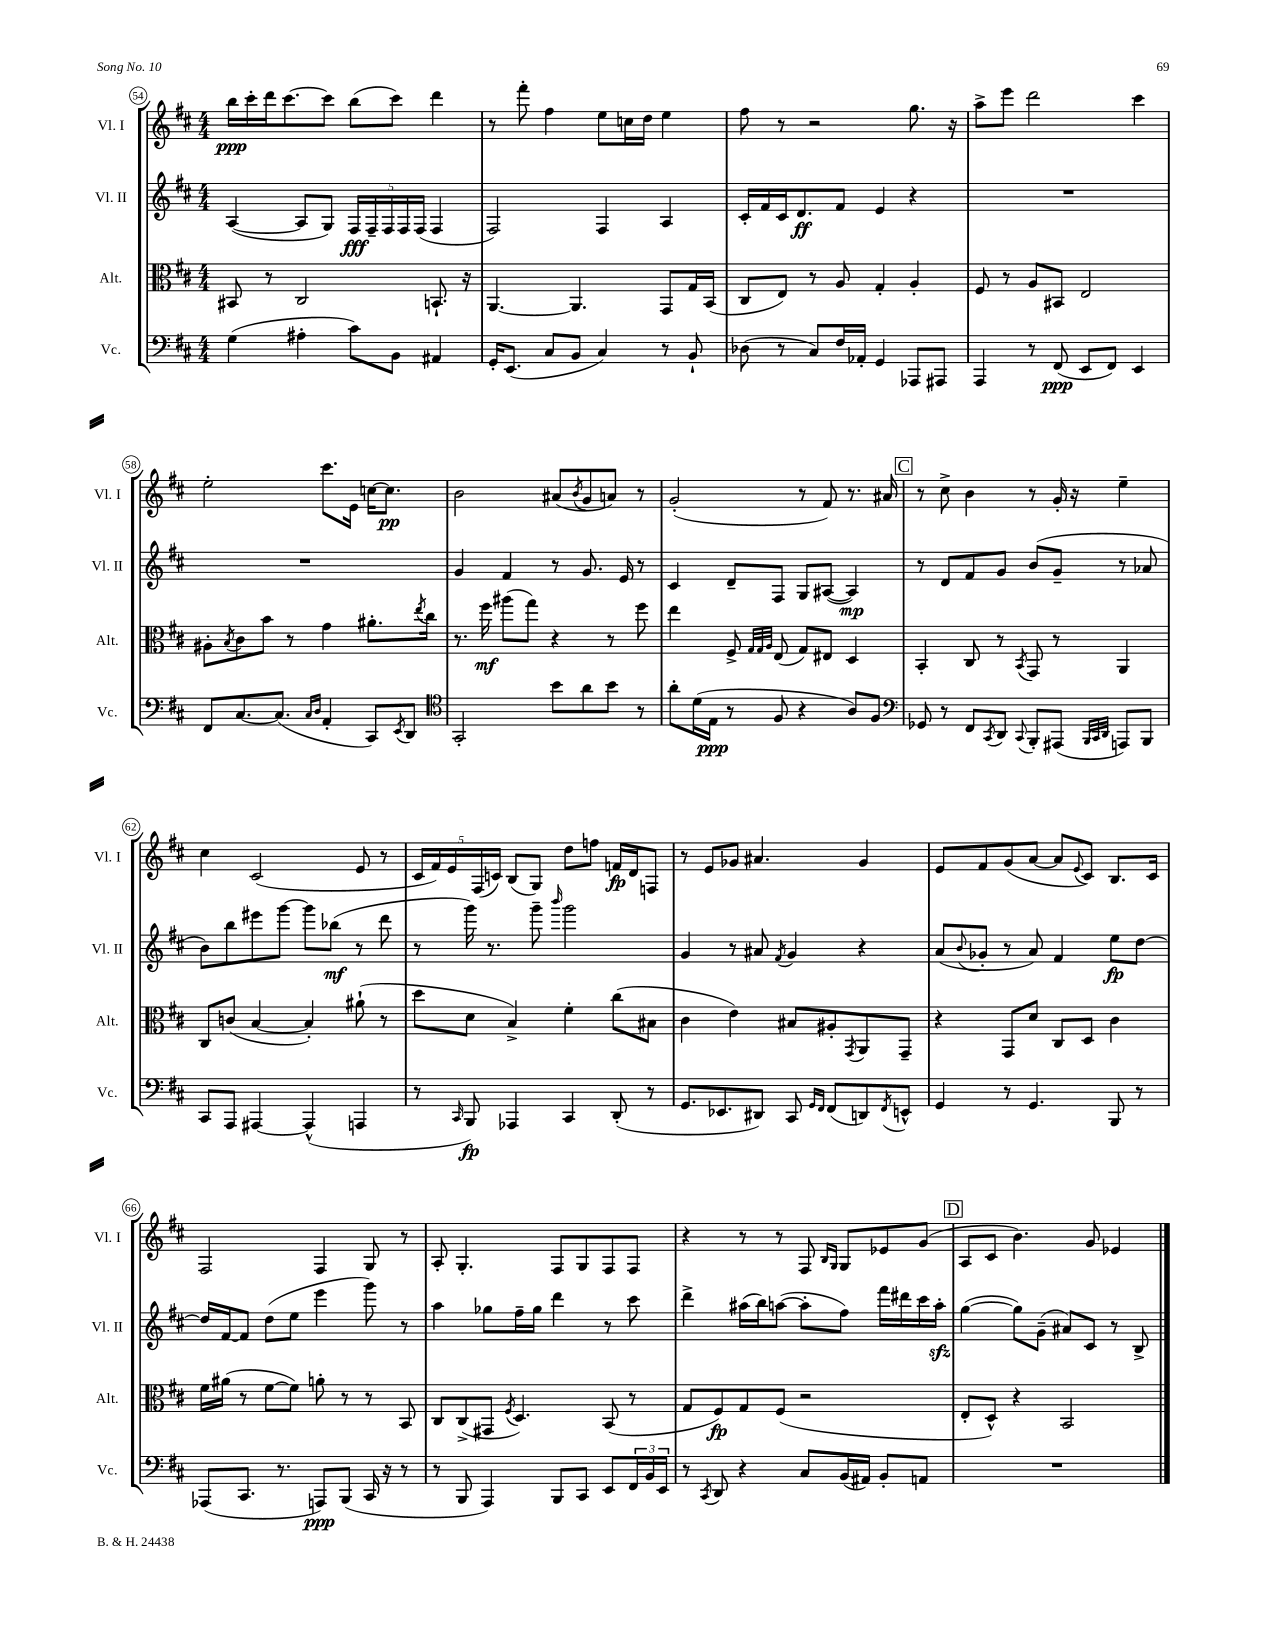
<<
\new StaffGroup <<
\new Staff = "s0" \with { instrumentName = "Vl. I" shortInstrumentName = "Vl. I" } {
    \clef treble \key d \major \numericTimeSignature \time 4/4
    b''16\ppp cis'''16-. d'''16 cis'''8.~ cis'''8 b''8( cis'''8) d'''4 |
    r8 fis'''8-. fis''4 e''8 c''16 d''16 e''4 |
    fis''8 r8 r2 g''8. r16 |
    a''8-> e'''8 d'''2 cis'''4 |
    e''2-. cis'''8. e'16 c''16~ c''8.\pp |
    b'2 ais'8( \acciaccatura { b'8 } g'8 a'8) r8 |
    g'2-.( r8 fis'8) r8. ais'16 |
    \mark \markup { \box "C" } r8 cis''8-> b'4 r8 g'16-. r16 e''4-- |
    cis''4 cis'2( e'8 r8 |
    \tuplet 5/4 { cis'16 fis'16) e'16 fis16( c'16) } b8( g8) d''8 f''8 f'16\fp d'16 f8 |
    r8 e'8 ges'8 ais'4. ges'4 |
    e'8 fis'8 g'8( a'8~ a'8 \appoggiatura { e'8 } cis'8) b8. cis'16 |
    fis2 fis4 g8 r8 |
    a8-. g4.-. fis8 g8 fis8 fis8 |
    r4 r8 r8 fis8 \grace { b16 g16 } g8 ees'8 g'8( |
    \mark \markup { \box "D" } a8 cis'8 b'4.) g'8 ees'4 \bar "|." |
}
\new Staff = "s1" \with { instrumentName = "Vl. II" shortInstrumentName = "Vl. II" } {
    \clef treble \key d \major \numericTimeSignature \time 4/4
    a4~( a8 g8) \tuplet 5/4 { fis16\fff fis16-- fis16 fis16 fis16( } fis4 |
    fis2) fis4 a4 |
    cis'16-. fis'16 cis'16 d'8.\ff fis'8 e'4 r4 |
    R1 |
    R1 |
    g'4 fis'4 r8 g'8. e'16 r8 |
    cis'4 d'8-- fis8 g8 ais8~( ais4\mp) |
    \mark \markup { \box "C" } r8 d'8 fis'8 g'8 b'8( g'8-- r8 aes'8 |
    b'8) b''8 eis'''8 g'''8~ g'''8 bes''8\mf( r8 d'''8 |
    r8 g'''16) r8. g'''8-- \grace { b'''16 } g'''2 |
    g'4 r8 ais'8 \acciaccatura { fis'8 } g'4 r4 |
    a'8( \appoggiatura { b'8 } ges'8-. r8 a'8) fis'4 e''8\fp d''8~ |
    d''16 fis'16~ fis'8 d''8( e''8 e'''4 g'''8) r8 |
    a''4 ges''8 fis''16-- ges''16 d'''4 r8 cis'''8 |
    d'''4-> ais''16( b''16) a''8~( a''8-. fis''8) fis'''16 dis'''16 cis'''16 a''16-.\sfz |
    \mark \markup { \box "D" } g''4~( g''8) g'8--( ais'8) cis'8 r8 b8-> \bar "|." |
}
\new Staff = "s2" \with { instrumentName = "Alt." shortInstrumentName = "Alt." } {
    \clef alto \key d \major \numericTimeSignature \time 4/4
    bis,8 r8 cis2 b,8.-! r16 |
    a,4.~ a,4. g,8 g16 b,16( |
    cis8 e8) r8 a8 g4-. a4-. |
    fis8 r8 a8 bis,8 e2 |
    ais8-. \acciaccatura { b8 } cis'8 b'8 r8 g'4 ais'8.-. \acciaccatura { e''8 } cis''16 |
    r8. fis''16\mf ais''8( g''8) r4 r8 fis''8 |
    e''4 fis8-> \grace { g32 g32 a32 } e8( g8) eis8 d4 |
    \mark \markup { \box "C" } b,4-. cis8 r8 \acciaccatura { b,8 } g,8 r8 a,4 |
    cis8 c'8( b4~ b4-.) ais'8-!( r8 |
    d''8 d'8 b4->) fis'4-. cis''8( bis8 |
    cis'4 e'4) bis8 ais8-. \acciaccatura { g,8 } a,8 g,8-- |
    r4 g,8 d'8 cis8 d8 cis'4 |
    fis'16 ais'16( r8 fis'8~ fis'8) a'8-. r8 r8 b,8 |
    cis8 cis8->( gis,8 \acciaccatura { fis8 } d4.) b,8( r8 |
    g8 fis8\fp) g8 fis8( r2 |
    \mark \markup { \box "D" } e8-. d8-^) r4 b,2 \bar "|." |
}
\new Staff = "s3" \with { instrumentName = "Vc." shortInstrumentName = "Vc." } {
    \clef bass \key d \major \numericTimeSignature \time 4/4
    g4( ais4-. cis'8) b,8 ais,4 |
    g,16-. e,8.( cis8 b,8 cis4) r8 b,8-! |
    des8( r8 cis8) fis16 aes,16-. g,4 aes,,8 ais,,8 |
    a,,4 r8 fis,8\ppp( e,8 fis,8) e,4 |
    fis,8 cis8.~ cis8.( \grace { cis16 d16 } a,4-. cis,8) \acciaccatura { e,8 } d,8 |
    \clef tenor g,2-. b'8 a'8 b'8 r8 |
    a'8-. d'16( e16\ppp r8 fis8 r4 a8) fis8 |
    \mark \markup { \box "C" } \clef bass ges,8 r8 fis,8 \acciaccatura { cis,8 } d,8 \appoggiatura { cis,8 } b,,8-. ais,,8( \grace { b,,32 cis,32 d,32 } a,,8) b,,8 |
    cis,8 a,,8 ais,,4~ ais,,4-^( a,,4 |
    r8 \grace { cis,16 } b,,8\fp) aes,,4 cis,4 d,8-.( r8 |
    g,8. ees,8. dis,8) cis,8 \grace { g,16 fis,16 } fis,8( d,8) \acciaccatura { fis,8 } e,8-^ |
    g,4 r8 g,4. b,,8 r8 |
    aes,,8( cis,8. r8. a,,8\ppp) b,,8( cis,16 r16 r8 |
    r8 b,,8 a,,4) b,,8 cis,8 e,8 \tuplet 3/2 { fis,16 b,16 e,16 } |
    r8 \acciaccatura { cis,8 } d,8 r4 cis8 b,16( ais,16) b,8-. a,8 |
    \mark \markup { \box "D" } R1 \bar "|." |
}
>>
>>
\layout { \context { \Score currentBarNumber = #54 \override BarNumber.stencil = #(make-stencil-circler 0.1 0.3 ly:text-interface::print) } }
